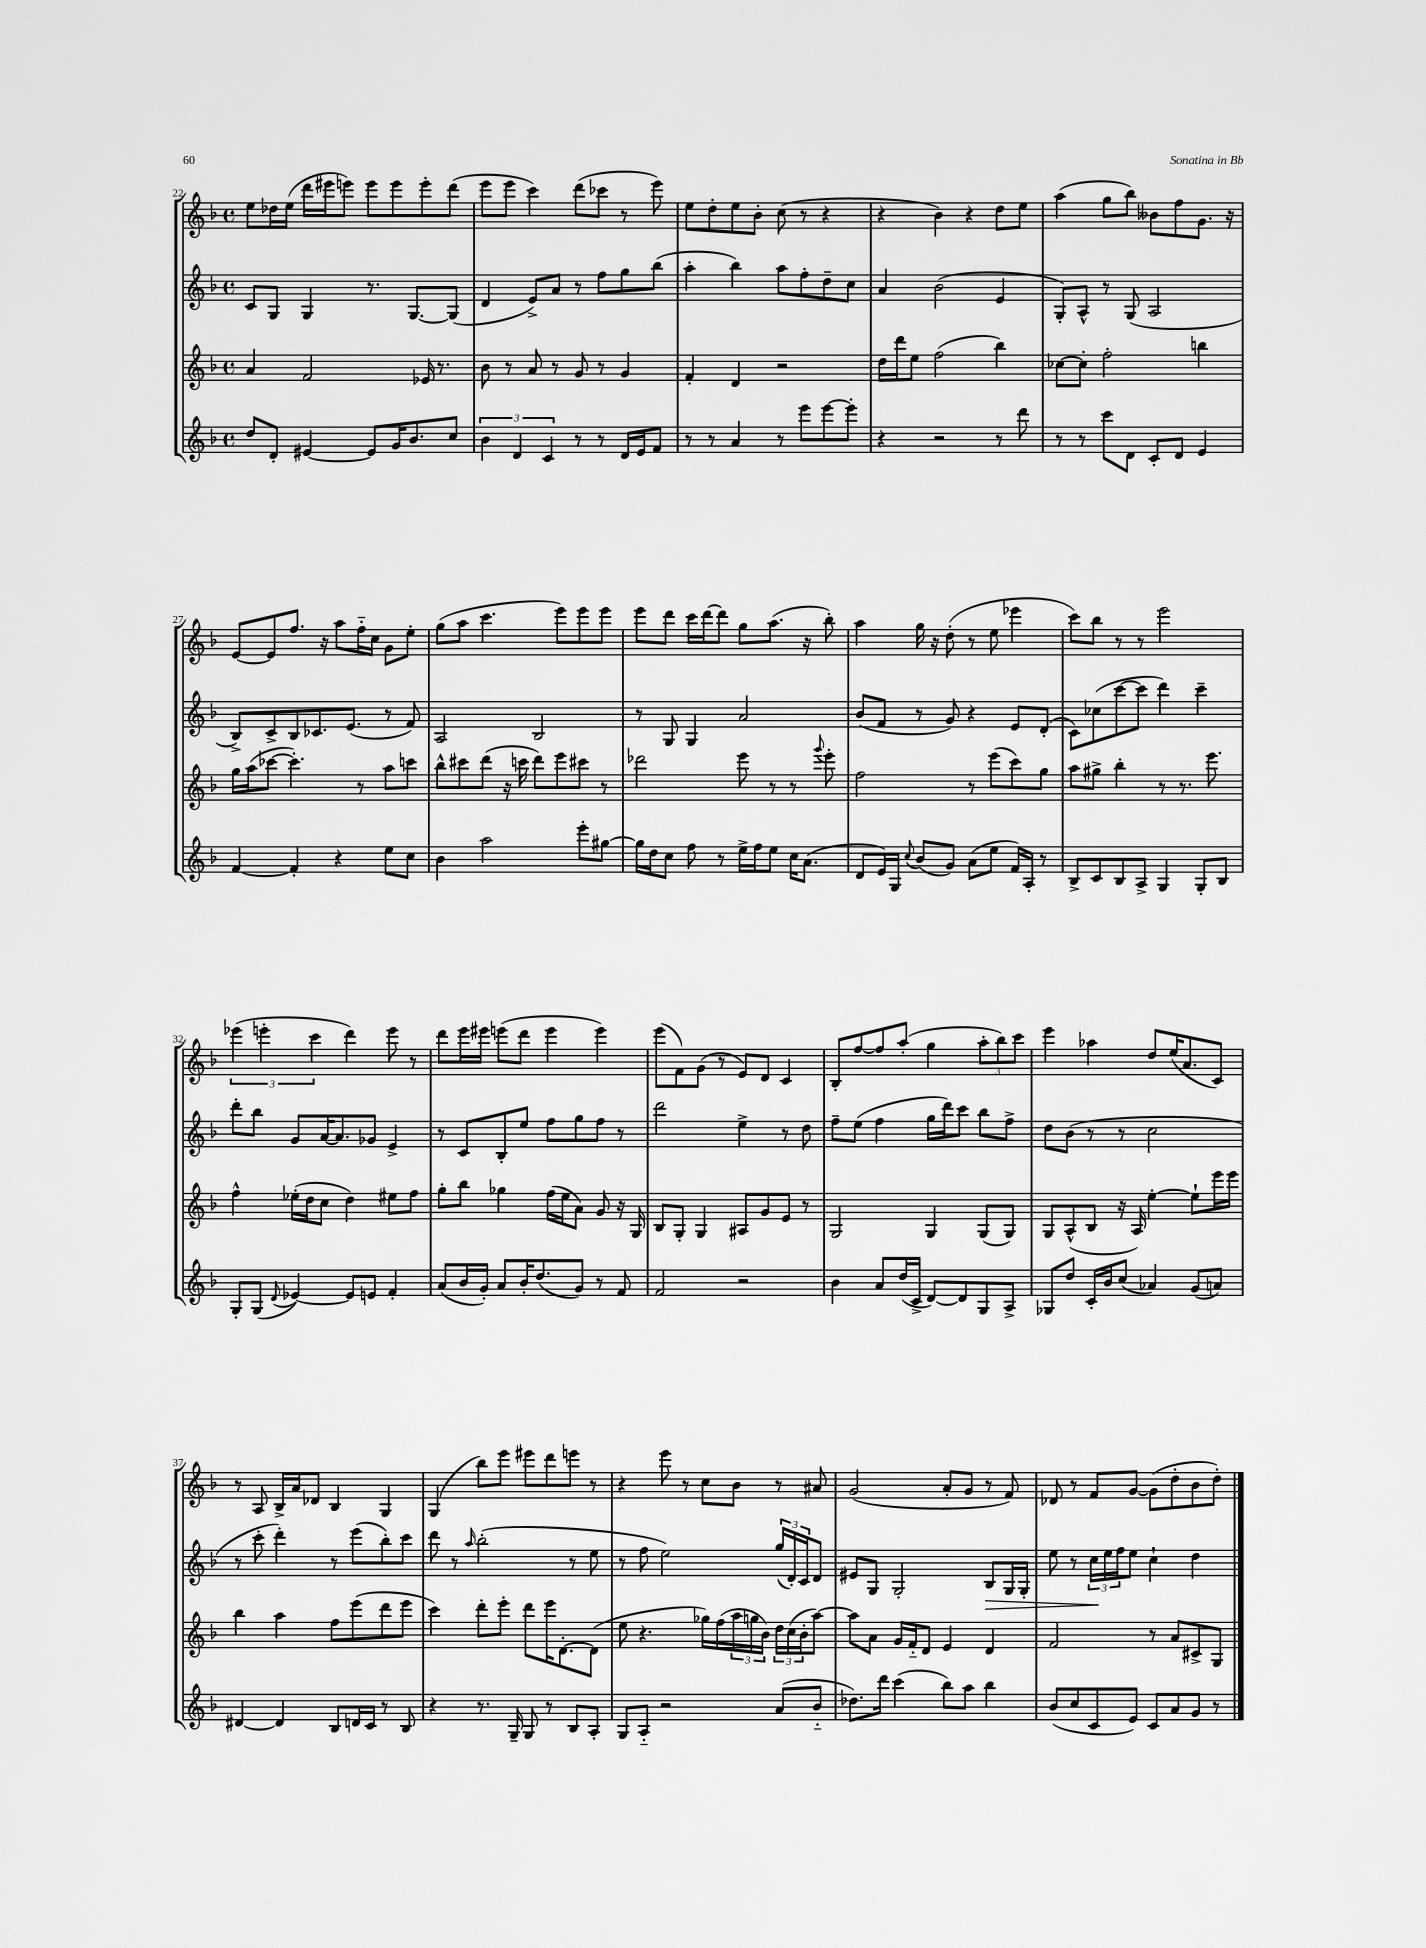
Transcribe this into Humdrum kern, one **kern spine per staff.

**kern	**kern	**kern	**kern
*staff4	*staff3	*staff2	*staff1
*clefG2	*clefG2	*clefG2	*clefG2
*k[b-]	*k[b-]	*k[b-]	*k[b-]
*M4/4	*M4/4	*M4/4	*M4/4
*met(c)	*met(c)	*met(c)	*met(c)
8dd/L	4a/	8c/L	8ee\L
8d'/J	.	8G/J	16dd-\L
.	.	.	(16ee\JJ
[4e#/	2f/	4G/	16ddd\LL
.	.	.	16eee#\J
.	.	.	8eee\J)
8e#/]L	.	8.r	8eee\L
16g/K	.	.	8eee\
8.b-/	.	[8.G/L	.
.	16e-/	.	8eee'\
.	8.r	.	.
8cc/J	.	(8G/]J	(8ddd\J
=	=	=	=
6b-\	8b-\	4d/	8eee\L
.	8r	.	8eee\J
6d/	.	.	.
.	8a/	8e^/L)	4ccc\)
6c/	.	.	.
.	8r	8a/J	.
8r	8g/	8r	(8ddd\L
8r	8r	8ff\L	8ccc-\J
16d/LL	4g/	8gg\	8r
16e/J	.	.	.
8f/J	.	(8bb-\J	8eee\)
=	=	=	=
8r	4f'/	4aa'\	8ee\L
8r	.	.	8dd'\
4a/	4d/	4bb-\)	8ee\
.	.	.	8b-'\J
8r	2r	8aa\L	(8cc\
8eee\L	.	8ff'\	8r
[8eee\	.	8dd~\	4r
8eee'\]J	.	8cc\J	.
=	=	=	=
4r	16dd\LL	4a/	4r
.	16ddd\J	.	.
.	8ee\J	.	.
2r	(2ff\	(2b-\	4b-\)
.	.	.	4r
8r	4bb-\)	4e/	8dd\L
8ddd\	.	.	8ee\J
=	=	=	=
8r	[8cc-\L	8G'/L)	(4aa\
8r	8cc-'\]J	8A^^/J	.
8ccc\L	2ff'\	8r	8gg\L
8d\J	.	(8G/	8bb-\J)
8c'/L	.	2A/	8b--\L
8d/J	.	.	8ff\
4e/	4bb\	.	8.g\J
.	.	.	16r
=	=	=	=
[4f/	16gg\LL	8B-^/L)	[8e/L
.	(16aa\J	.	.
.	[8ccc-\J	8c^/	8e/]
4f'/]	4.ccc-'\])	8B-/	8.ff/J
.	.	8.c-/	.
.	.	.	16r
4r	.	.	8aa\L
.	.	(8.e/J	.
.	8r	.	16ff'~\L
.	.	.	16cc\JJ
8ee\L	8aa\L	8r	8g\L
8cc\J	8ccc\J	8f/)	8ee'\J
=	=	=	=
4b-\	8bb-^^\L	2A/	(8gg\L
.	8ccc#\	.	8aa\J
2aa\	(8ddd\J	.	4.ccc\
.	16r	.	.
.	16ccc\	.	.
.	8ddd\L)	2B-/	.
.	8eee\	.	8eee\L)
8eee'\L	8ccc#\J	.	8eee\
[8gg#\J	8r	.	8eee\J
=	=	=	=
16gg#\]LL	2ddd-\	8r	8eee\L
16dd\J	.	.	.
8cc\J	.	8G/	8ddd\J
8ff\	.	4G/	16ccc\LL
.	.	.	[16ddd\J
8r	.	.	8ddd\]J
16ee^\LL	8eee\	2a/	8gg\L
16ff\J	.	.	.
8ee\J	8r	.	(8.aa\J
16cc\LK	8r	.	.
(8.a\J	.	.	16r
.	8qqggg/	.	.
.	8eee'\	.	8bb-'\)
=	=	=	=
8d/L	2ff\	(8b-/L	4aa\
16e/L)	.	8f/J	.
16G/JJ	.	.	.
8qqcc/	.	.	.
(8b-/L	.	8r	16gg\
.	.	.	16r
8g/J)	.	8g/)	(8dd'\
(8a\L	8r	4r	8r
8ee\J	(8eee\L	.	8ee\
16f/LL)	8ccc\)	8e/L	4eee-\
16A'/JJ	.	.	.
8r	8gg\J	(8d'/J	.
=	=	=	=
8B-^/L	8aa\L	8c\L)	8ccc\L)
8c/	8gg#^\J	(8cc-\	8bb-\J
8B-/	4bb-'\	[8ccc\	8r
8A^/J	.	8ccc\]J	8r
4G/	8r	4ddd\)	2eee\
.	8.r	.	.
8G'/L	.	4ccc~\	.
.	8.eee\	.	.
8B-/J	.	.	.
=	=	=	=
8G'/L	4ff^^\	8ddd'\L	(6eee-\
(8G/J	.	8bb-\J	.
.	.	.	6eee'\
8qqd/	.	.	.
[4e-/)	(16ee-'\LL	8g/L	.
.	16dd\J	.	.
.	.	.	6ccc\
.	8cc\J	[16a/K	.
.	.	8.a/]	.
8e-/]L	4dd\)	.	4ddd\)
8e/J	.	8g-/J	.
4f'/	8ee#\L	4e^/	8eee\
.	8ff\J	.	8r
=	=	=	=
(8a/L	8gg'\L	8r	8ddd\L
16b-/L	8bb-\J	8c/L	16eee\L
16g'/JJ)	.	.	16eee#\JJ
8a/L	4gg-\	8B-'/	(8eee\L
16b-'/K	.	8ee/J	8ddd\J
(8.dd/	.	.	.
.	(16ff\LL	8ff\L	4eee\
.	16ee\J	.	.
8g/J)	8a\J)	8gg\	.
8r	8g/	8ff\J	4eee\)
8f/	16r	8r	.
.	16G/	.	.
=	=	=	=
2f/	8B-/L	2ddd\	(8eee\L
.	8G'/J	.	8f\)
.	4G/	.	(8g\J
.	.	.	8r
2r	8A#/L	4ee^\	8e/L)
.	8g/	.	8d/J
.	8e/J	8r	4c/
.	8r	8dd\	.
=	=	=	=
4b-\	2G/	8ff~\L	8B-'/L
.	.	(8ee\J	[8ff/
8a/L	.	4ff\	8ff/]
(16dd/L	.	.	(8aa'/J
16c^/JJ	.	.	.
[8d/L)	4G/	16gg\LL	4gg\
.	.	16ddd\J)	.
8d/]	.	8ccc\J	.
8G/	(8G/L	8bb-\L	12aa'\L
.	.	.	12bb-\)
8A^/J	8G/J)	8ff^\J	.
.	.	.	12ccc\J
=	=	=	=
8G-/L	8G/L	8dd\L	4eee\
8dd/J	(8A^^/	(8b-\J	.
16c'/LL	8B-/J	8r	4aa-\
16b-/J	.	.	.
(8cc/J	16r	8r	.
.	16A/)	.	.
4a-/)	[4ee'\	2cc\	8dd/L
.	.	.	(16ee/K
.	.	.	8.a/
(8g/L	8ee`\]L	.	.
8a/J)	16eee\L	.	8c/J)
.	16eee\JJ	.	.
=	=	=	=
[4d#/	4bb-\	8r	8r
.	.	8ccc'\	8A/
4d#/]	4aa\	4ddd'\)	16B-^/LL
.	.	.	16a/J
.	.	.	8d-/J
8B-/L	8ff\L	8r	4B-/
16d/L	(8eee\	(8eee\L	.
16c/JJ	.	.	.
8r	8ddd\	8bb-'\)	4G/
8B-/	8eee\J	8ccc\J	.
=	=	=	=
4r	4ccc\)	8ddd\	(4G/
.	.	8r	.
.	.	16qqaa/	.
8.r	8ddd'\L	(2bb-'\	8bb-\L)
.	8eee'\J	.	8eee\J
16G~/	.	.	.
8G/	8ddd\L	.	8eee#\L
8r	16eee\K	.	8ddd\
.	[8.d'\	.	.
8B-/L	.	8r	8eee\J
8A'/J	(8d\]J	8ee\	8r
=	=	=	=
8G/L	8ee\	8r	4r
8A'~/J	4.r	8ff\	.
2r	.	2ee\)	8eee\
.	.	.	8r
.	16gg-\LL)	.	8cc\L
.	(16ff\	.	.
.	24aa\	.	8b-\J
.	24gg\	.	.
.	24b-\JJ)	.	.
(8a/L	24dd\LL	(24gg/LL	8r
.	(24cc\	24d'/)	.
.	24b-'\J	24c/J	.
8b-'~/J	[8aa\J)	8d/J	8a#/
=	=	=	=
8.dd-\L)	8aa\]L	8e#/L	(2g/
.	8a\J	8G/J	.
16ddd\Jk	.	.	.
(4ccc\	16g/LL	2G'/	.
.	16f'~/J	.	.
.	8d/J	.	.
8bb-\L)	4e/	.	8a'/L
8aa\J	.	.	8g/J
4bb-\	4d/	8B-/L	8r
.	.	16G/L	8f/)
.	.	16G'/JJ	.
=	=	=	=
(8b-/L	2f/	8ee\	8d-/
8cc/	.	8r	8r
8c/	.	24cc\LL	8f/L
.	.	24ee\	.
.	.	24ff\J	.
8e/J)	.	8ee\J	[8g/J
8c/L	8r	4cc`\	(8g\]L
8a/	8a/L	.	8dd'\
8g/J	8c#^/	4dd\	8b-\
8r	8G/J	.	8dd'\J)
==	==	==	==
*-	*-	*-	*-
